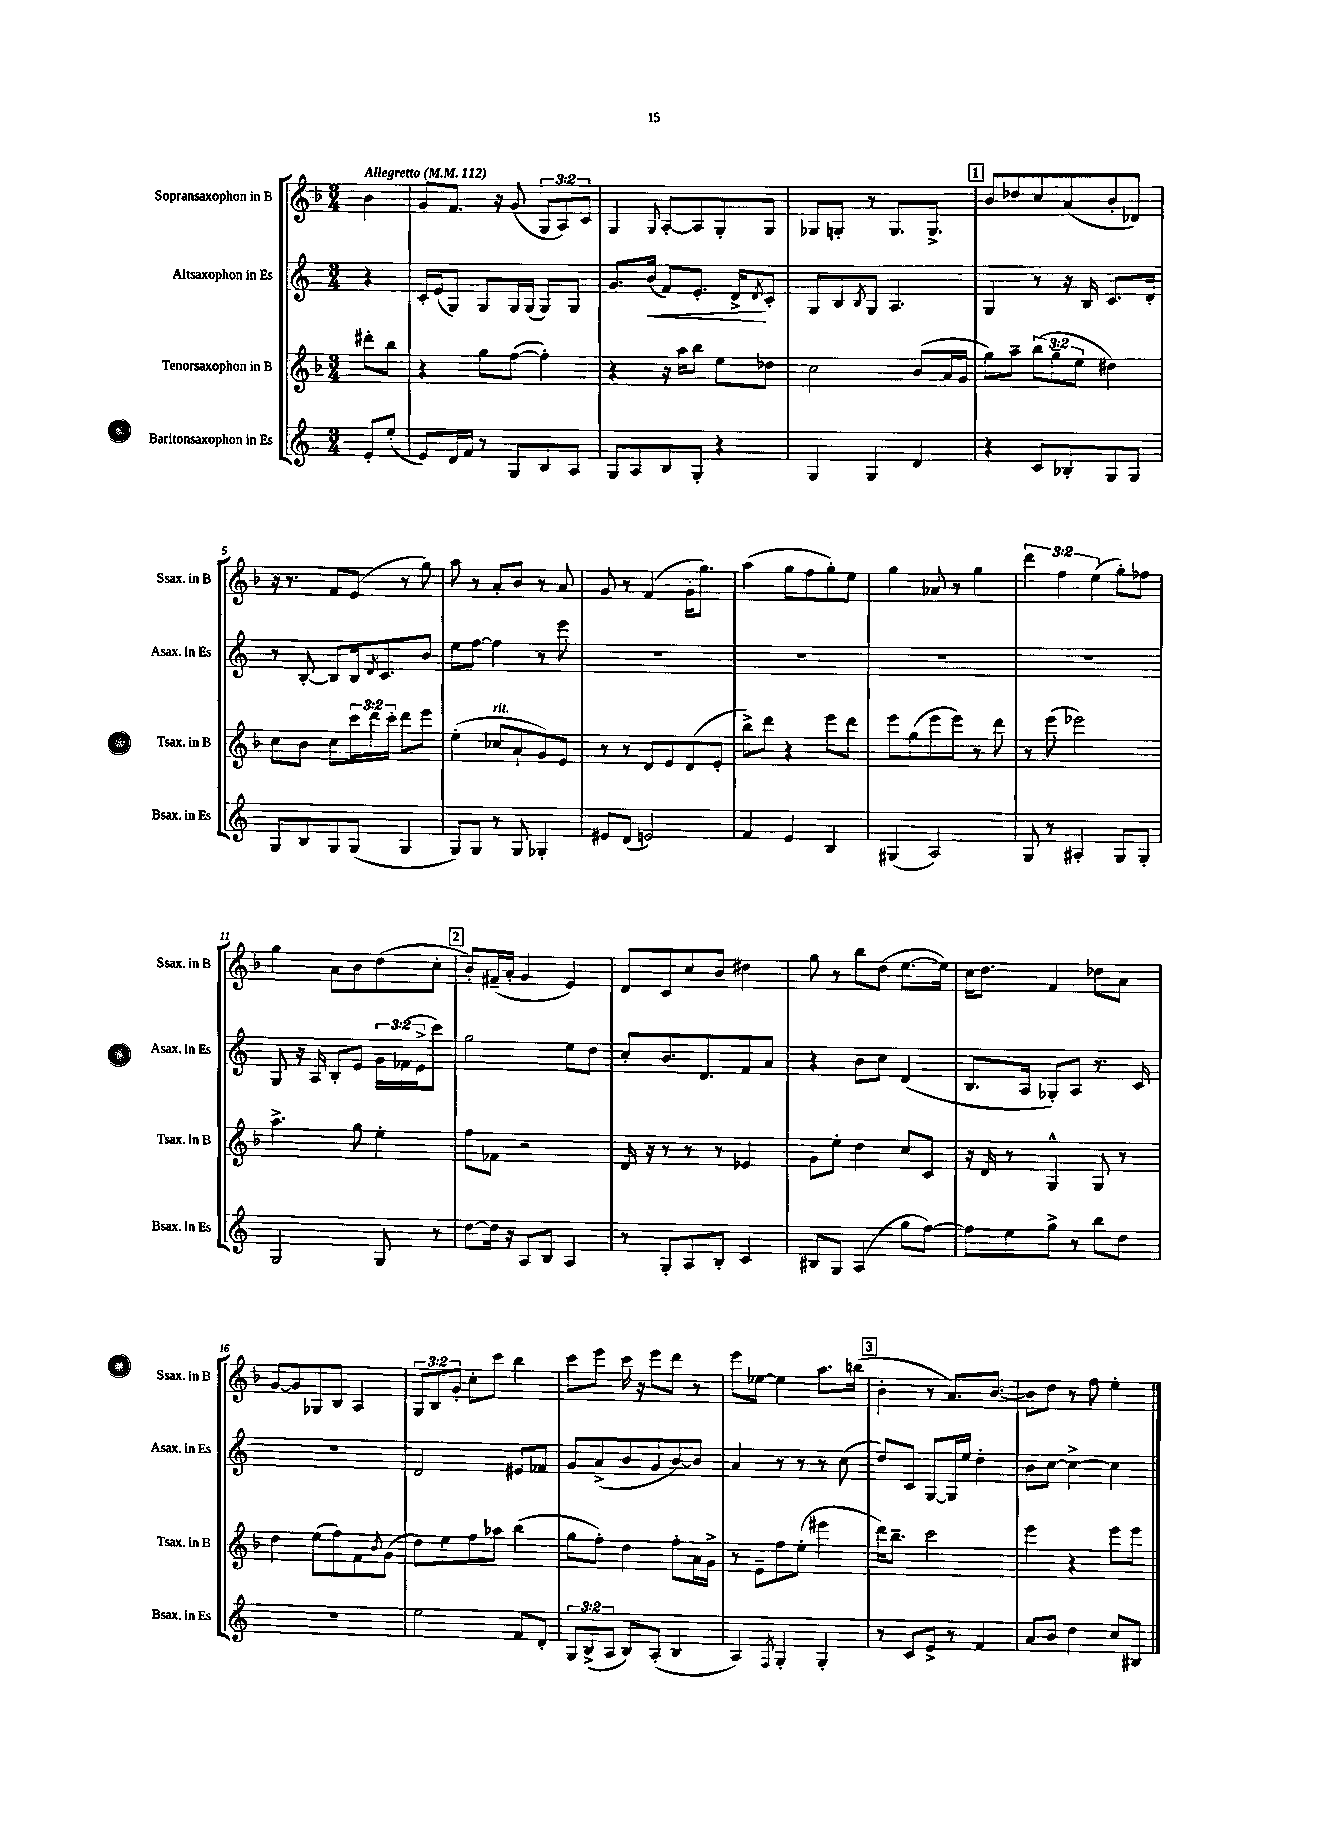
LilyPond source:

<<
\new StaffGroup <<
\new Staff = "s0" \with { instrumentName = "Sopransaxophon in B" shortInstrumentName = "Ssax. in B" } {
    \clef treble \key f \major \numericTimeSignature \time 3/4 \override Staff.TupletNumber.text = #tuplet-number::calc-fraction-text \partial 4 \tempo "Allegretto" 4 = 112
    bes'4 |
    g'8 f'8. r16 g'8( \tuplet 3/2 { g8 a8) c'8 } |
    g4 \appoggiatura { g8 } a8~-. a8 g8-. g8 |
    ges8 g8-. r8 g8. g8.-> |
    \mark \markup { \box "1" } bes'8 des''8 c''8 a'8( bes'8-. des'8) |
    r16 r8. f'8 e'8( r8 g''8) |
    a''8 r8 a'8-. bes'8 r8 a'8 |
    g'8 r8 f'4( g'16-. g''8.) |
    a''4( g''8 f''8 g''8-.) e''8 |
    g''4 aes'8 r8 g''4 |
    \tuplet 3/2 { d'''4 f''4 e''4( } g''8-.) fes''8 |
    g''4 a'8 bes'8 d''8( c''8-. |
    \mark \markup { \box "2" } bes'8-.) fis'16--( a'16-. g'4 e'4) |
    d'8 c'8 c''8 bes'8 dis''4 |
    g''8 r8 bes''8 d''8( e''8.~ e''16) |
    c''16 d''8. f'4 des''8 a'8 |
    g'8~ g'8 ges8 bes8 a4 |
    \tuplet 3/2 { g8 bes8 g'8-. } c''8-. c'''8 bes''4 |
    c'''8 e'''8 c'''16 r16 e'''8 d'''8 r8 |
    e'''8 ees''8~ ees''4 a''8. b''16( |
    \mark \markup { \box "3" } bes'4-. r8 a'8.) bes'8.~ |
    bes'8 d''8 r8 f''8 e''4-. \bar "|." |
}
\new Staff = "s1" \with { instrumentName = "Altsaxophon in Es" shortInstrumentName = "Asax. in Es" } {
    \clef treble \key c \major \numericTimeSignature \time 3/4 \override Staff.TupletNumber.text = #tuplet-number::calc-fraction-text \partial 4
    r4 |
    c'16-. e'16( g8) g8 g16 g16( g8) g8 |
    g'8. b'16\<( f'8) e'8.-. d'16->\! \acciaccatura { d'8 } c'8-. |
    g8 b8 \acciaccatura { b8 } g8 a4. |
    \mark \markup { \box "1" } g4 r8 r16 b16 c'8. d'16-. |
    r8 b8~-. b8 b16 \acciaccatura { d'8 } c'8. b'8 |
    e''8 f''8~ f''4 r8 e'''8 |
    R2. |
    R2. |
    R2. |
    R2. |
    g8 r16 a16 b8-. e'8 \tuplet 3/2 { g'16 fes'16( e'16-> } c'''8) |
    \mark \markup { \box "2" } g''2 e''8 d''8 |
    c''8-. b'8. d'8. f'8 a'8 |
    r4 b'8 c''8 d'4( |
    b8. a16 ges8-.) a8 r8. c'16 |
    R2. |
    d'2 eis'8 fes'8 |
    g'8 a'8->( b'8 g'8 b'8~) b'8 |
    a'4 r8 r8 r8 c''8( |
    \mark \markup { \box "3" } d''8) c'8 g8~ g16 e''16 d''4-. |
    b'8 c''8~ c''4~-> c''4 \bar "|." |
}
\new Staff = "s2" \with { instrumentName = "Tenorsaxophon in B" shortInstrumentName = "Tsax. in B" } {
    \clef treble \key f \major \numericTimeSignature \time 3/4 \override Staff.TupletNumber.text = #tuplet-number::calc-fraction-text \partial 4
    dis'''8-. bes''8 |
    r4 g''8 f''8~( f''4-.) |
    r4 r16 a''16 bes''8 e''8 des''8 |
    c''2 bes'8( a'16 g'16 |
    \mark \markup { \box "1" } g''8) a''8-- \tuplet 3/2 { bes''8( g''8-- e''8 } dis''4) |
    c''8 bes'8 c''8 \tuplet 3/2 { c'''16 d'''16 c'''16-. } d'''8 e'''8 |
    e''4-.( ces''8^\markup { \italic "rit." } a'8-! g'8) e'8 |
    r8 r8 d'8 e'8 d'8( e'8-. |
    bes''8->) d'''8 r4 e'''8 d'''8 |
    e'''8 g''8( e'''8 e'''8) r8 d'''8 |
    r8 e'''8( ees'''2) |
    a''4.-> g''8 e''4-. |
    \mark \markup { \box "2" } f''8 fes'8 r2 |
    d'16 r16 r8 r8 r8 ees'4 |
    g'8 e''8-. d''4 c''8 c'8 |
    r16 d'16 r8 g4-^ g8 r8 |
    d''4 e''8( f''8) f'8 \acciaccatura { bes'8 } g'8( |
    d''8) e''8 f''8 aes''8 bes''4( |
    g''8 f''8-.) d''4 f''8-. a'16 g'16-> |
    r8 e'8-- f''8 e''8-.( eis'''4 |
    \mark \markup { \box "3" } d'''16) bes''8.-- c'''2 |
    e'''4 r4 e'''8 e'''8 \bar "|." |
}
\new Staff = "s3" \with { instrumentName = "Baritonsaxophon in Es" shortInstrumentName = "Bsax. in Es" } {
    \clef treble \key c \major \numericTimeSignature \time 3/4 \override Staff.TupletNumber.text = #tuplet-number::calc-fraction-text \partial 4
    e'8-. e''8-.( |
    e'8) d'16 f'16 r8 g8 b8 a8 |
    g8 a8 b8 g8-. r4 |
    g4 g4 d'4 |
    \mark \markup { \box "1" } r4 c'8 bes8-. g8 g8 |
    g8 b8 g8 g8( g4 |
    g8) g8 r8 g8 ges4-. |
    eis'8 d'8( e'2) |
    f'4 e'4 b4 |
    gis4( a2) |
    g8 r8 ais4-. g8 g8-. |
    g2 g8 r8 |
    \mark \markup { \box "2" } d''8~ d''16 r16 a8 b8 a4 |
    r8 g8-. a8 b8-. c'4 |
    bis8 g8 a4( g''8 f''8~) |
    f''8 e''8 g''8-> r8 b''8 d''8 |
    R2. |
    e''2 f'8 d'8-. |
    \tuplet 3/2 { g8 b8->( a8 } b8) a8-.( b4 |
    a4) \acciaccatura { f8 } g4-. g4-. |
    \mark \markup { \box "3" } r8 c'8 e'8-> r8 f'4 |
    a'8 b'8 d''4 c''8 bis8 \bar "|." |
}
>>
>>
